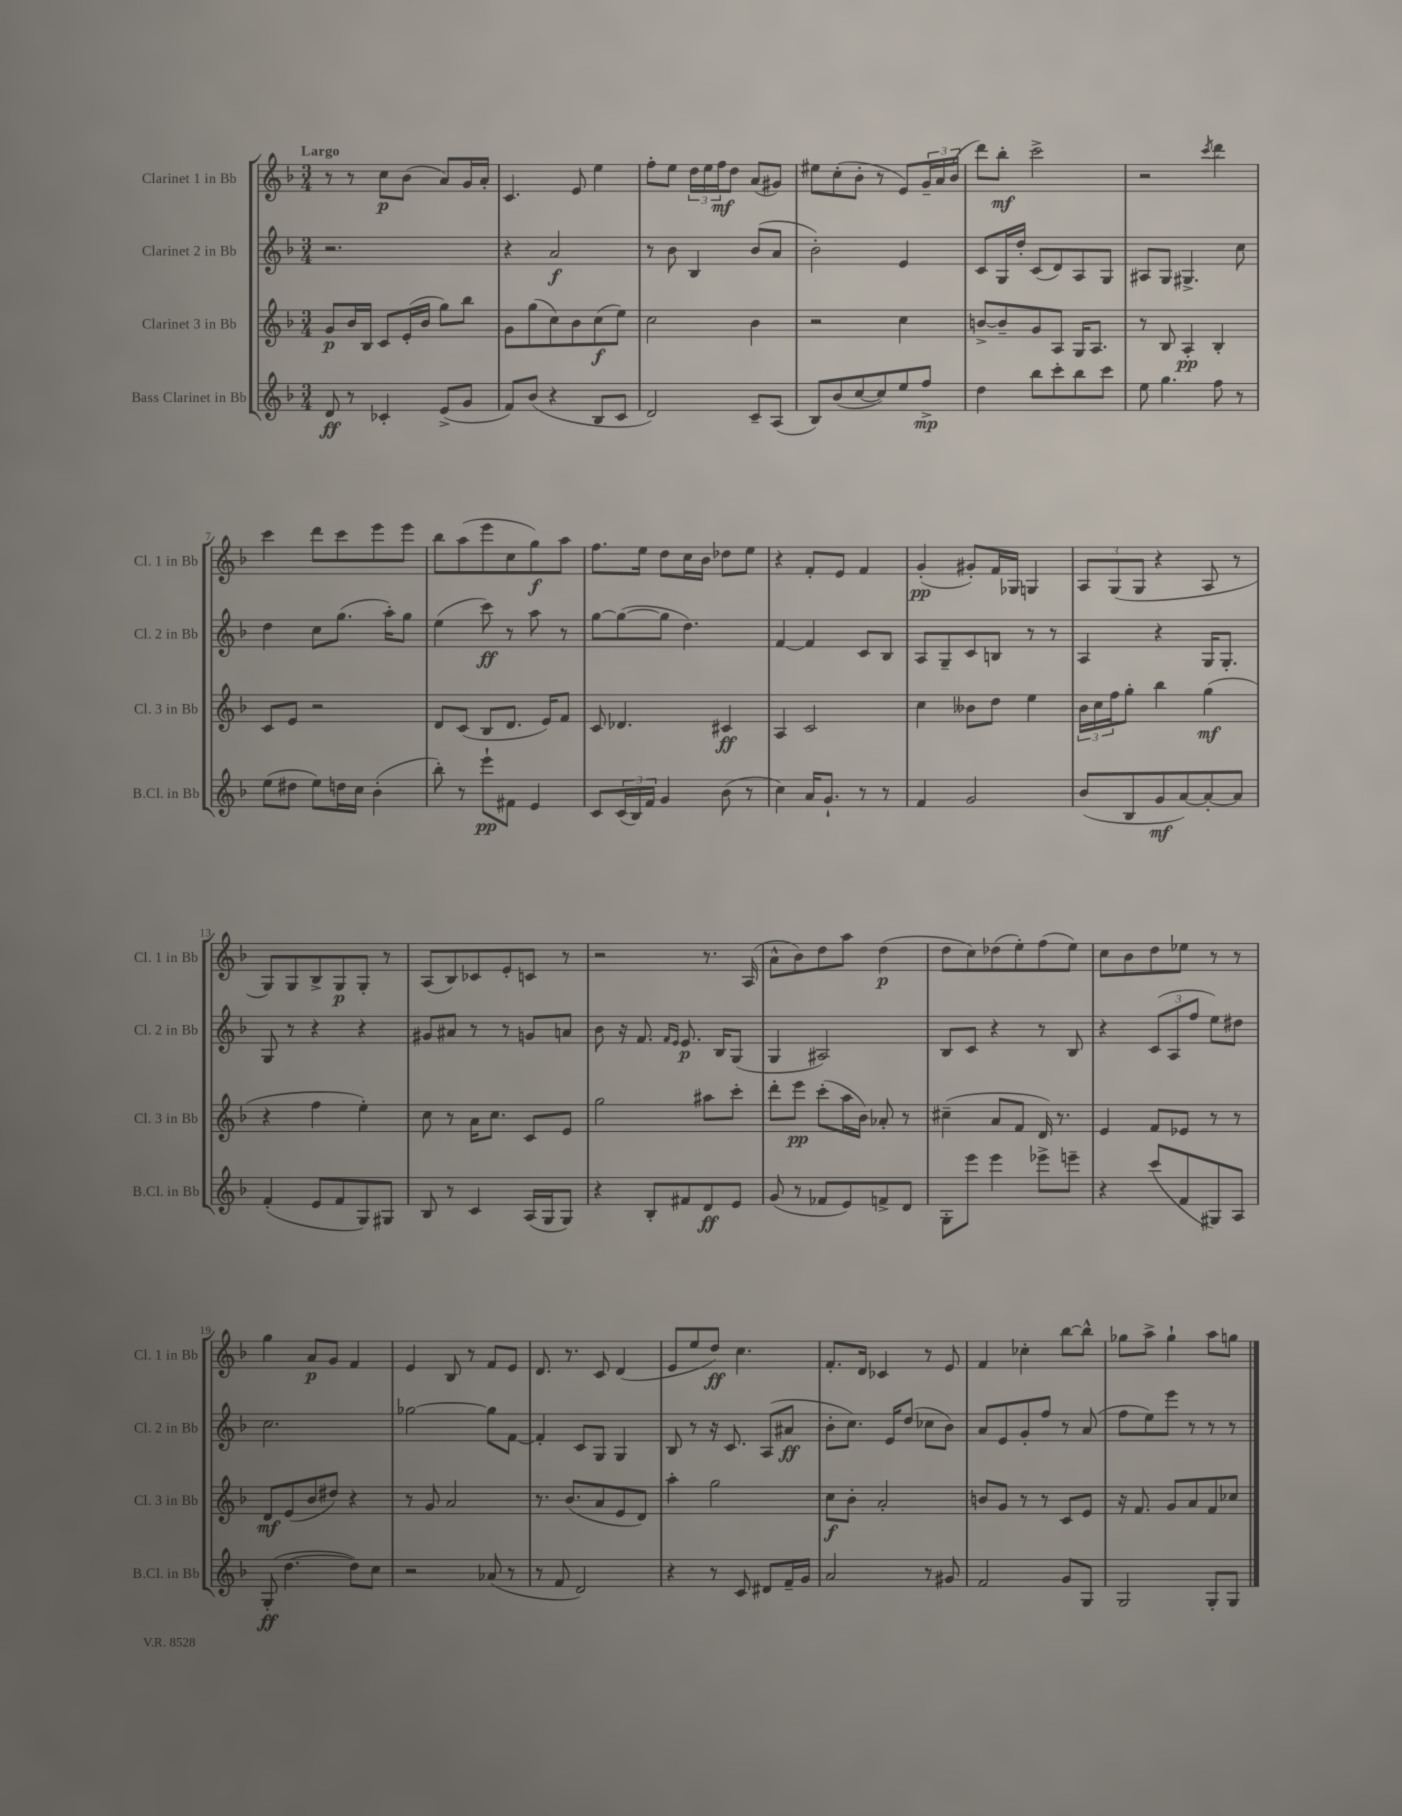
<<
\new StaffGroup <<
\new Staff = "s0" \with { instrumentName = "Clarinet 1 in Bb" shortInstrumentName = "Cl. 1 in Bb" } {
    \clef treble \key f \major \numericTimeSignature \time 3/4 \tempo "Largo"
    r8 r8 c''8\p bes'8( a'8) g'16 a'16-. |
    c'4. e'8 e''4 |
    f''8-. e''8 \tuplet 3/2 { d''16 e''16 f''16\mf } d''8 a'8( gis'8) |
    eis''8 c''8-.( bes'8-. r8 e'8) \tuplet 3/2 { g'16-- a'16 bes'16( } |
    d'''8) bes''8-.\mf c'''2-> |
    r2 \acciaccatura { c'''8 } d'''4 |
    c'''4 d'''8 c'''8 e'''8 e'''8 |
    bes''8 a''8( e'''8 c''8 g''8\f) a''8 |
    f''8. e''16 d''8 c''16 bes'16 des''8 e''8 |
    r4 f'8-. e'8 f'4 |
    g'4-.\pp( gis'8-.) f'16 ges16 g4 |
    \tuplet 3/2 { a8 g8( g8 } r4 a8 r8 |
    g8) g8 bes8-> g8\p g8-. r8 |
    a8( bes8) ces'8 e'8-. c'8 r8 |
    r2 r8. a16( |
    a'8-^ bes'8) d''8 a''8 d''4\p( |
    d''8 c''8) des''8( e''8-.) f''8( e''8) |
    c''8 bes'8 d''8 ees''8 r8 r8 |
    g''4 a'8\p g'8 f'4 |
    e'4 bes8 r8 f'8 e'8 |
    d'8. r8. c'8 d'4( |
    e'8 e''8 d''8\ff) c''4. |
    f'8.-. d'16 ces'4 r8 e'8 |
    f'4 ces''4-. bes''8~ bes''8-^ |
    ges''8 a''8-> ges''4-! a''8 g''8 \bar "|." |
}
\new Staff = "s1" \with { instrumentName = "Clarinet 2 in Bb" shortInstrumentName = "Cl. 2 in Bb" } {
    \clef treble \key f \major \numericTimeSignature \time 3/4
    r2. |
    r4 a'2\f |
    r8 bes'8 bes4 bes'8( a'8 |
    bes'2-.) e'4 |
    c'8 g16 d''16-. c'8( d'8) a8 g8 |
    ais8 g8 gis4.-> c''8 |
    d''4 c''8 g''8.( a''16-.) g''8 |
    e''4( c'''8\ff) r8 a''8 r8 |
    g''8~ g''8~( g''8 d''4.) |
    f'4~ f'4 c'8 bes8 |
    a8 g8-- c'8 b8 r8 r8 |
    a4 r4 g16 g8.-. |
    g8 r8 r4 r4 |
    gis'8 ais'8 r8 r8 g'8 a'8 |
    bes'8 r16 f'8. \grace { f'16 e'16 } e'8.\p bes16 g8( |
    g4 ais2) |
    bes8 c'8 r4 r8 bes8 |
    r4 \tuplet 3/2 { c'8( a8 f''8 } e''8) dis''8 |
    c''2. |
    ges''2~ ges''8 f'8~ |
    f'4-. c'8 g8 g4 |
    bes8 r8 r16 c'8. a8( ais'8\ff |
    bes'8-. c''8.) e'16 d''8( ces''8 bes'8) |
    a'8 e'8 g'8-. f''8 r8 a'8( |
    f''8 e''8) e'''8 r8 r8 r8 \bar "|." |
}
\new Staff = "s2" \with { instrumentName = "Clarinet 3 in Bb" shortInstrumentName = "Cl. 3 in Bb" } {
    \clef treble \key f \major \numericTimeSignature \time 3/4
    g'8\p bes'16 bes16 c'8 e'16-.( bes'16 g''8) bes''8 |
    g'8 g''8( c''8) bes'8 c''8\f( e''8) |
    c''2 bes'4 |
    r2 c''4 |
    b'8~-> b'8-- g'8 a8 g16 a8. |
    r8 bes8 a4-.\pp bes4-. |
    c'8 e'8 r2 |
    d'8 c'8( bes8 d'8. e'16) f'8 |
    c'8 des'4. cis'4\ff |
    a4 c'2 |
    c''4 beses'8 d''8 e''4 |
    \tuplet 3/2 { bes'16 c''16 f''16 } g''8-. bes''4 g''4\mf( |
    r4 f''4 e''4-.) |
    c''8 r8 a'16 c''8. c'8 e'8 |
    g''2 ais''8 c'''8-. |
    d'''8-. e'''8\pp c'''8-.( a''16 bes'16) aes'8-. r8 |
    cis''4--( a'8 f'8 d'16) r8. |
    e'4 f'8 ees'8 r8 r8 |
    d'8\mf e'8( bes'8 dis''8) r4 |
    r8 g'8 a'2 |
    r8. bes'8.( a'8 e'8 d'8) |
    a''4-. g''2 |
    c''8\f bes'8-. a'2-. |
    b'8 g'8 r8 r8 c'8 e'8 |
    r16 f'8. g'8 a'8 f'8 ces''8 \bar "|." |
}
\new Staff = "s3" \with { instrumentName = "Bass Clarinet in Bb" shortInstrumentName = "B.Cl. in Bb" } {
    \clef treble \key f \major \numericTimeSignature \time 3/4
    d'8\ff r8 ces'4-. e'8->( g'8 |
    f'8) bes'8( r4 bes8 c'8 |
    d'2) c'8-- a8( |
    bes8) bes'8( c''8~ c''8) e''8 f''8->\mp |
    d''4 bes''8 c'''8-. bes''8 c'''8 |
    e''8 g''4. f''8 r8 |
    e''8( dis''8 e''8) d''16 c''16 bes'4-.( |
    bes''8-.) r8 e'''8-!\pp fis'8 e'4 |
    c'8 \tuplet 3/2 { c'16( bes16) f'16 } g'4 bes'8( r8 |
    c''4) a'16 g'8.-! r8 r8 |
    f'4 g'2 |
    bes'8( bes8 g'8\mf a'8~) a'8~-. a'8 |
    f'4-.( e'8 f'8 g8) gis8 |
    bes8 r8 c'4 a16( g16 g8) |
    r4 bes8-. fis'8 d'8\ff e'8 |
    g'8( r8 fes'8 e'8) f'8-> d'8 |
    g8-. e'''8 e'''4 ees'''8-> e'''8-- |
    r4 c'''8( f'8 gis8) a8 |
    g8-.\ff( d''4.~ d''8) c''8 |
    r2 aes'8( r8 |
    r8 f'8 d'2) |
    r4 r8 c'8 dis'8 f'16-- g'16 |
    a'2 r8 gis'8 |
    f'2 g'8 g8 |
    g2 g8-. g8 \bar "|." |
}
>>
>>
